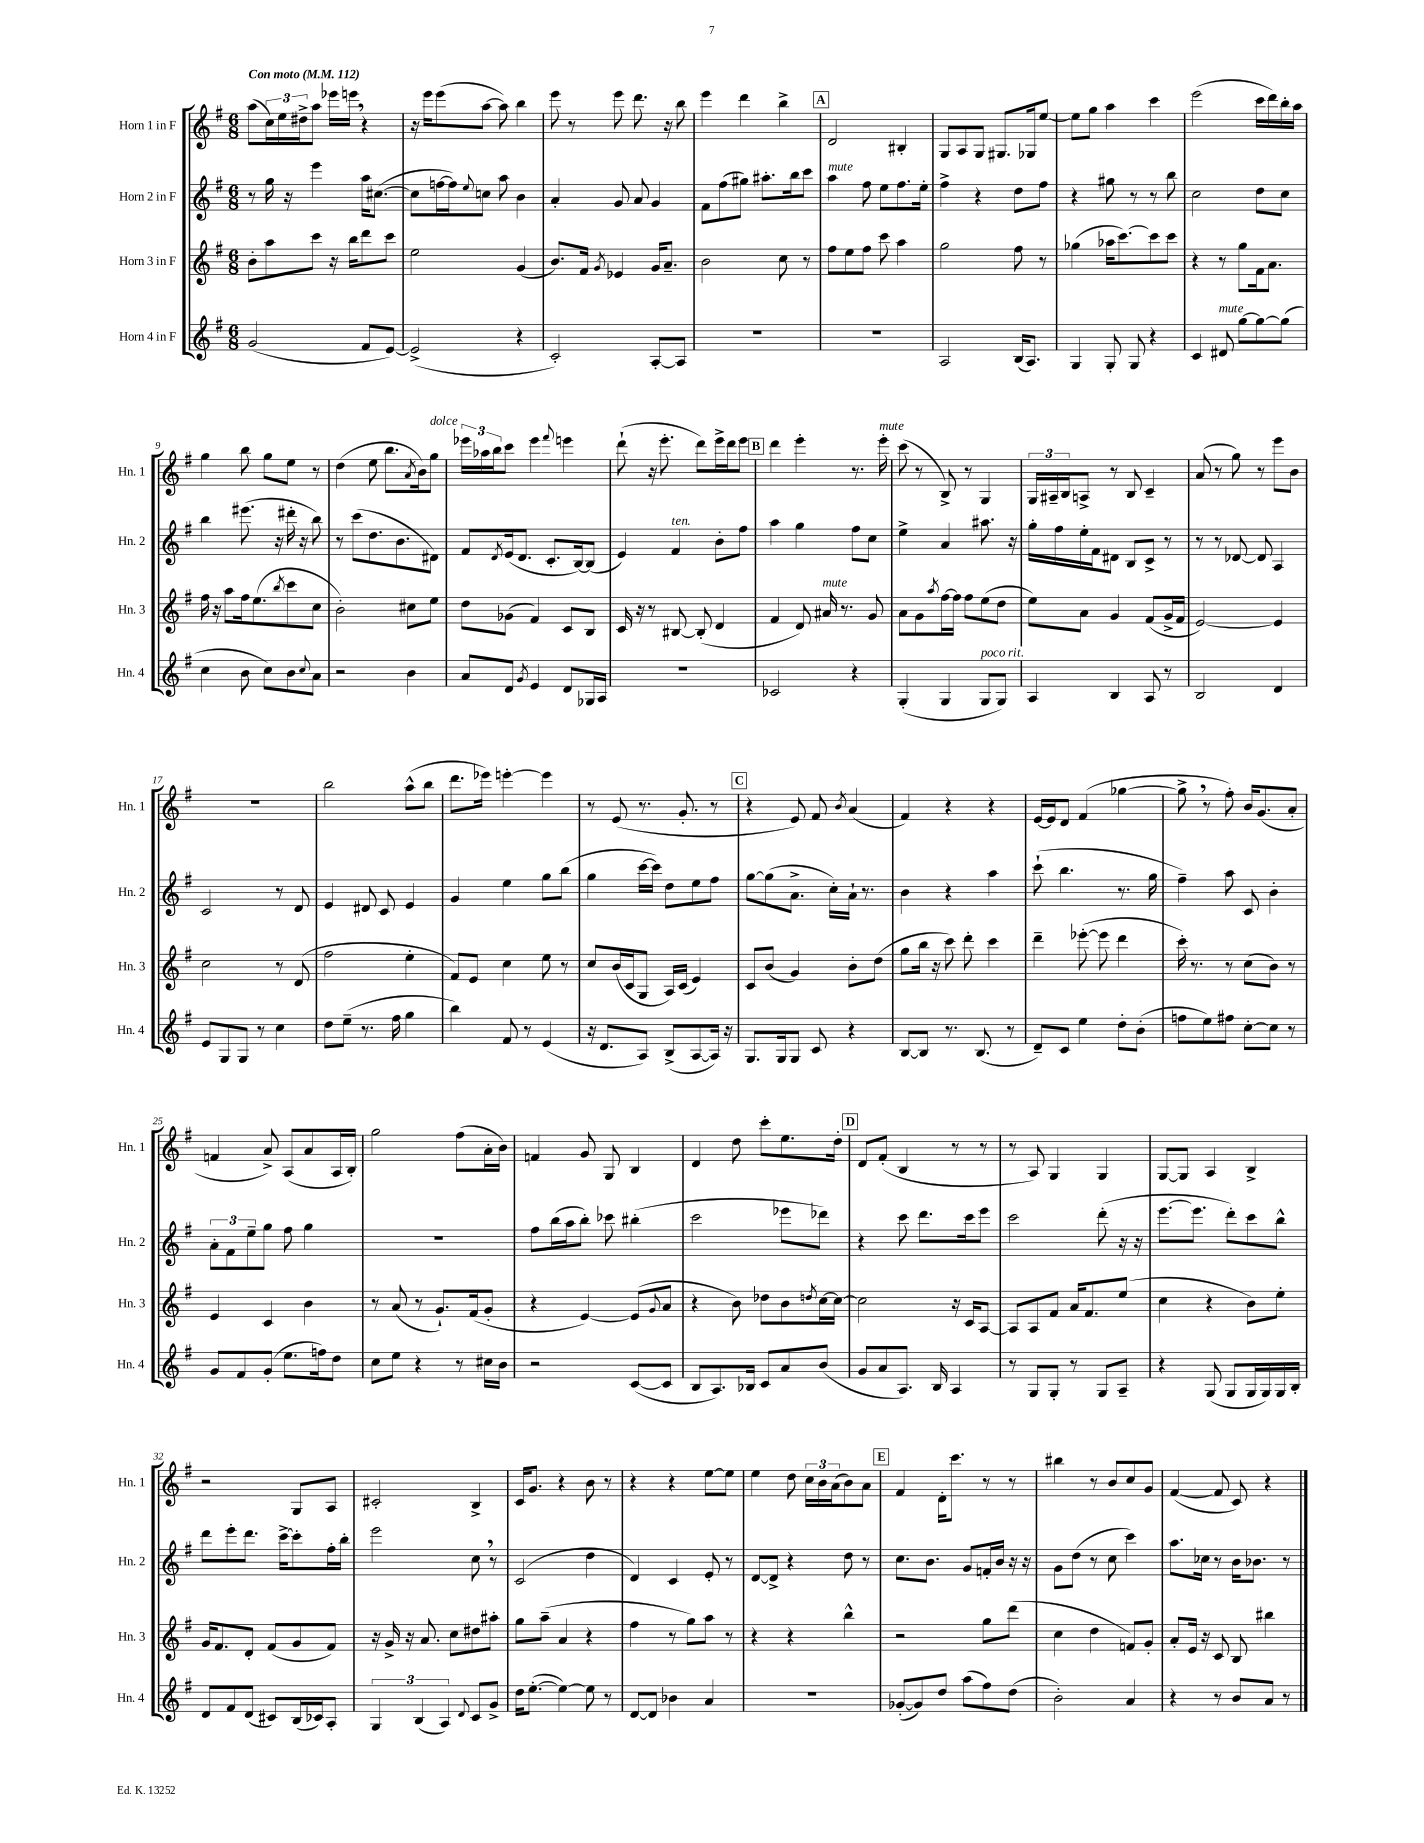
<<
\new StaffGroup <<
\new Staff = "s0" \with { instrumentName = "Horn 1 in F" shortInstrumentName = "Hn. 1" } {
    \clef treble \key g \major \numericTimeSignature \time 6/8 \tempo "Con moto" 4 = 112
    a''8( \tuplet 3/2 { c''16) e''16 dis''16-> } a''8 ees'''16 e'''16 \breathe r4 |
    r16 e'''16 e'''8( a''8~ a''8) b''4 |
    e'''8 r8 e'''8 d'''8. r16 b''8 |
    e'''4 d'''4 b''4-> |
    \mark \markup { \box "A" } d'2 bis4-. |
    g8 a8 g8 gis8. ges16 e''8~ |
    e''8 g''8 a''4 c'''4 |
    e'''2( c'''16 d'''16) b''16-. a''16 |
    g''4 b''8 g''8 e''8 r8 |
    d''4( e''8 b''8. \acciaccatura { a'8 } b'16) g''8^\markup { \italic "dolce" } |
    \tuplet 3/2 { ees'''16 aes''16 b''16 } c'''8 ees'''4 \appoggiatura { fis'''8 } e'''4 |
    d'''8-!( r16 e'''8.-. d'''8) e'''16-> d'''16 e'''8 |
    \mark \markup { \box "B" } d'''4 e'''4-. r8. e'''16-.^\markup { \italic "mute" } |
    c'''8( r8 b8->) r8 g4 |
    \tuplet 3/2 { g16 ais16-- b16 } a8-> r8 b8 c'4-- |
    a'8( r8 g''8) r8 e'''8 b'8 |
    R2. |
    b''2 a''8-^( b''8 |
    d'''8. ees'''16) e'''4~-. e'''4 |
    r8 e'8( r8. g'8.-. r8 |
    \mark \markup { \box "C" } r4 e'8) fis'8 \acciaccatura { b'8 } a'4( |
    fis'4) r4 r4 |
    e'16~ e'16 d'8 fis'4( ges''4~ |
    ges''8-> \breathe r8 fis''8-.) b'16 g'8.( a'8-. |
    f'4 a'8->) a8( a'8 a16 b16-.) |
    g''2 fis''8( a'16-. b'16) |
    f'4 g'8 g8 b4 |
    d'4 d''8 c'''8-. e''8. d''16-. |
    \mark \markup { \box "D" } d'8 fis'8-.( b4 r8 r8 |
    r8 a8) g4 g4 |
    g8~ g8 a4 b4-> |
    r2 g8 a8 |
    cis'2-. b4-> |
    c'16 g'8. r4 b'8 r8 |
    r4 r4 e''8~ e''8 |
    e''4 d''8 \tuplet 3/2 { c''16 b'16 a'16( } b'8) a'8 |
    \mark \markup { \box "E" } fis'4 d'16-. c'''8. r8 r8 |
    bis''4 r8 b'8 c''8 g'8 |
    fis'4~( fis'8 c'8) r4 \bar "|." |
}
\new Staff = "s1" \with { instrumentName = "Horn 2 in F" shortInstrumentName = "Hn. 2" } {
    \clef treble \key g \major \numericTimeSignature \time 6/8
    r8 g''16 r16 e'''4 a''16 cis''8.~( |
    cis''8 f''16~ f''16) \appoggiatura { e''8 } c''8 a''8 b'4 |
    a'4-. g'8 a'8 g'4 |
    fis'8 fis''8( gis''8) ais''8.-. b''16 c'''8 |
    \mark \markup { \box "A" } a''4^\markup { \italic "mute" } fis''8 e''8 fis''8. e''16-. |
    fis''4-> r4 d''8 fis''8 |
    r4 gis''8 r8 r8 b''8 |
    c''2 d''8 c''8 |
    b''4 eis'''8.( r16 dis'''16-. r16 b''8) |
    r8 c'''8( d''8. b'8. dis'8) |
    fis'8 \acciaccatura { d'8 } e'16( d'8. c'8.-. b16~) b8( |
    e'4) fis'4^\markup { \italic "ten." } b'8-. fis''8 |
    \mark \markup { \box "B" } a''4 g''4 fis''8 c''8 |
    e''4-> a'4 ais''8. r16 |
    g''16-. fis''16 e''16-. fis'16 dis'8 b8 c'8-> r8 |
    r8 r8 des'8~ des'8 a4 |
    c'2 r8 d'8 |
    e'4 dis'8 c'8 e'4 |
    g'4 e''4 g''8 b''8( |
    g''4 c'''16~ c'''16) d''8 e''8 fis''8 |
    \mark \markup { \box "C" } g''8~ g''8( a'8.-> c''16-.) a'16-! r8. |
    b'4 r4 a''4 |
    c'''8-!( b''4. r8. g''16 |
    fis''4--) a''8 c'8 b'4-. |
    \tuplet 3/2 { a'8-. fis'8 e''8-- } g''8 fis''8 g''4 |
    R2. |
    fis''8 b''16( a''16 b''8-.) ces'''8 bis''4-.( |
    c'''2 ees'''8 des'''8) |
    \mark \markup { \box "D" } r4 c'''8 d'''8. c'''16 e'''8 |
    c'''2 d'''8-.( r16 r16 |
    e'''8.~ e'''8. d'''8-.) c'''8 b''8-^ |
    d'''8 e'''8-. d'''8. c'''16~-> c'''8-. fis''16-. b''16-. |
    e'''2 c''8 \breathe r8 |
    c'2( d''4 |
    d'4) c'4 e'8-. r8 |
    d'8~ d'8-> r4 d''8 r8 |
    \mark \markup { \box "E" } c''8. b'8. g'8 f'16-. b'16 r16 r16 |
    g'8 d''8( r8 c''8 c'''4) |
    a''8. ces''16 r8 b'16 bes'8. r8 \bar "|." |
}
\new Staff = "s2" \with { instrumentName = "Horn 3 in F" shortInstrumentName = "Hn. 3" } {
    \clef treble \key g \major \numericTimeSignature \time 6/8
    b'8-. a''8 c'''8 r16 b''16 d'''8 c'''8 |
    e''2 g'4( |
    b'8.) fis'16 \acciaccatura { g'8 } ees'4 g'16 a'8.-- |
    b'2 c''8 r8 |
    \mark \markup { \box "A" } fis''8 e''8 fis''8 c'''8 a''4 |
    g''2 fis''8 r8 |
    ges''4( aes''16 c'''8.~) c'''8 c'''8 |
    r4 r8 g''8 fis'16 a'8. |
    fis''16 r16 a''8 fis''16 e''8.( \acciaccatura { b''8 } c'''8 c''8 |
    b'2-.) cis''8 e''8 |
    d''8 ges'8( fis'4) c'8 b8 |
    c'16 r16 r8 bis8~ bis8-.( d'4 |
    \mark \markup { \box "B" } fis'4 d'8) ais'16^\markup { \italic "mute" } r8. g'8 |
    a'8 g'8 \acciaccatura { a''8 } fis''16~ fis''16 fis''8 e''8( d''8 |
    e''8) a'8 g'4 fis'8( g'16-> fis'16 |
    e'2~) e'4 |
    c''2 r8 d'8( |
    fis''2 e''4-. |
    fis'8) e'8 c''4 e''8 r8 |
    c''8 b'16( c'16 g8 a16) c'16( e'4) |
    \mark \markup { \box "C" } c'8 b'8( g'4) b'8-. d''8( |
    g''8 b''16 r16 c'''8) d'''8-. c'''4 |
    d'''4-- ees'''8~-.( ees'''8 d'''4 |
    c'''16-.) r8. r8 c''8( b'8) r8 |
    e'4 c'4 b'4 |
    r8 a'8( r8 g'8.-!) fis'16( g'8-. |
    r4 e'4~) e'8( \appoggiatura { g'8 } a'8 |
    r4 b'8) des''8 b'8 \acciaccatura { d''8 } c''16~ c''16~ |
    \mark \markup { \box "D" } c''2 r16 c'16 a8~ |
    a8 a8 fis'8 a'16 fis'8. e''8( |
    c''4 r4 b'8) e''8-. |
    g'16 fis'8. d'8-. fis'8( g'8 fis'8) |
    r16 g'16-> r16 a'8. c''8 dis''8 ais''8-. |
    g''8 a''8--( a'4 r4 |
    fis''4 r8 g''8) a''8 r8 |
    r4 r4 b''4-^ |
    \mark \markup { \box "E" } r2 g''8 d'''8( |
    c''4 d''4 f'8) g'8-. |
    a'8-. e'16 r16 c'8 b8 bis''4 \bar "|." |
}
\new Staff = "s3" \with { instrumentName = "Horn 4 in F" shortInstrumentName = "Hn. 4" } {
    \clef treble \key g \major \numericTimeSignature \time 6/8
    g'2( fis'8 e'8~) |
    e'2->( r4 |
    c'2-.) a8~-. a8 |
    R2. |
    \mark \markup { \box "A" } R2. |
    a2 b16( a8.) |
    g4 g8-. g8 r4 |
    c'4 dis'8^\markup { \italic "mute" } g''8~ g''8~ g''8( |
    c''4 b'8 c''8) b'8 \appoggiatura { c''8 } a'8 |
    r2 b'4 |
    a'8 d'8 \acciaccatura { g'8 } e'4 d'8 ges16 a16 |
    R2. |
    \mark \markup { \box "B" } ces'2 r4 |
    g4-.( g4 g8^\markup { \italic "poco rit." } g8) |
    a4 b4 a8 r8 |
    b2 d'4 |
    e'8 g8 g8 r8 c''4 |
    d''8 e''8--( r8. fis''16 g''4 |
    b''4) fis'8 r8 e'4( |
    r16 d'8. a8) b8->( a8~ a16) r16 |
    \mark \markup { \box "C" } g8. g16 g8 c'8 r4 |
    b8~ b8 r8. b8.( r8 |
    d'8--) c'8 e''4 d''8-. b'8-.( |
    f''8 e''8) fis''8 c''8~-. c''8 r8 |
    g'8 fis'8 g'8-.( e''8. f''16) d''8 |
    c''8 e''8 r4 r8 cis''16 b'16 |
    r2 c'8~( c'8 |
    b8 a8.) bes16 c'8 a'8 b'8( |
    \mark \markup { \box "D" } g'8 a'8 a8.) b16 a4 |
    r8 g8 g8-. r8 g8 a8-- |
    r4 g8( g8 g16 g16) g16 b16-. |
    d'8 fis'8 d'8( cis'8) b16( ces'16) a8-. |
    \tuplet 3/2 { g4 b4( a4) } \appoggiatura { d'8 } c'8 g'8-> |
    d''16 e''8.~-.( e''4~) e''8 r8 |
    d'8~ d'8 bes'4 a'4 |
    R2. |
    \mark \markup { \box "E" } ges'8~-.( ges'8) d''8 a''8( fis''8) d''8( |
    b'2-.) a'4 |
    r4 r8 b'8 a'8 r8 \bar "|." |
}
>>
>>
